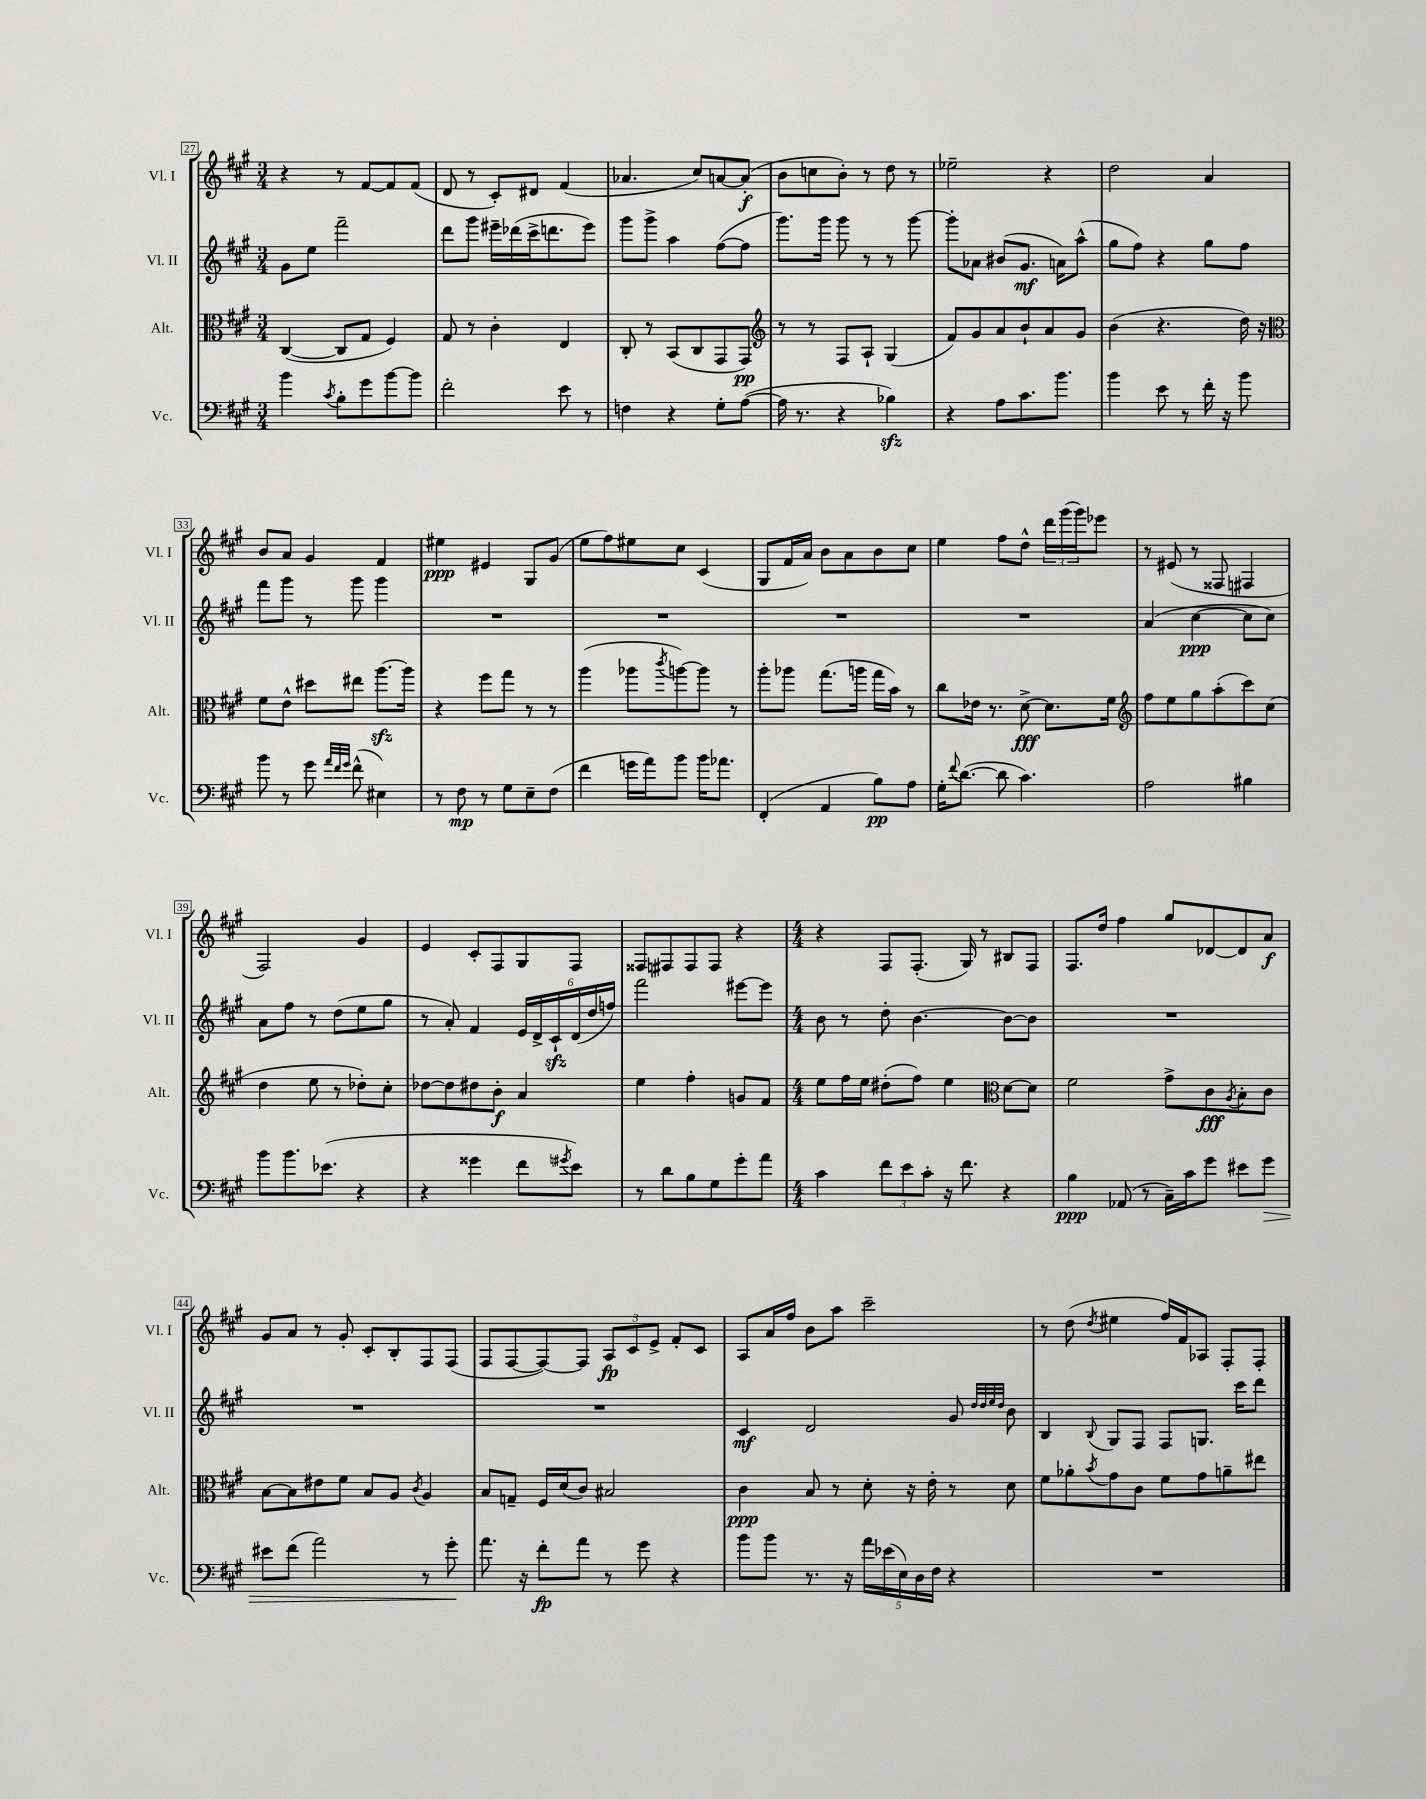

**kern	**dynam	**kern	**dynam	**kern	**dynam	**kern	**dynam
*part4	*part4	*part3	*part3	*part2	*part2	*part1	*part1
*staff4	*staff4	*staff3	*staff3	*staff2	*staff2	*staff1	*staff1
*I"Vc.	*	*I"Alt.	*	*I"Vl. II	*	*I"Vl. I	*
*I'Vc.	*	*I'Alt.	*	*I'Vl. II	*	*I'Vl. I	*
*clefF4	*	*clefC3	*	*clefG2	*	*clefG2	*
*k[f#c#g#]	*	*k[f#c#g#]	*	*k[f#c#g#]	*	*k[f#c#g#]	*
*M3/4	*	*M3/4	*	*M3/4	*	*M3/4	*
=27	=27	=27	=27	=27	=27	=27	=27
4b\	.	([4C#/	.	8g#\L	.	4r	.
.	.	.	.	8ee\J	.	.	.
8qc#/	.	.	.	.	.	.	.
8B'\L	.	8C#/L]	.	2fff#~\	.	8r	.
8g#\	.	8G#/J	.	.	.	[8f#/L	.
[8b\	.	4F#/)	.	.	.	8f#/]	.
8b\J]	.	.	.	.	.	(8f#/J	.
=28	=28	=28	=28	=28	=28	=28	=28
2f#'\	.	8G#/	.	8ddd\L	.	8d/	.
.	.	8r	.	8ggg#\J	.	8r	.
.	.	4c#'\	.	16eee#X~\LL	.	8c#'/L)	.
.	.	.	.	(16ddd-X\	.	.	.
.	.	.	.	16ccc#^\J	.	8d#X/J	.
.	.	.	.	8.dddn\	.	.	.
8e\	.	4E/	.	.	.	(4f#/	.
8r	.	.	.	8eee#\J)	.	.	.
=29	=29	=29	=29	=29	=29	=29	=29
4Fn\	.	8C#'/	.	8ggg#\L	.	4.a-X/	.
.	.	8r	.	8ggg#^\J	.	.	.
4r	.	(8BB/L	.	4aa\	.	.	.
.	.	8C#/	.	.	.	8cc#/L)	.
8G#'\L	.	8GG#/	.	([8ff#\L	.	[8an/	.
([8A\J	.	8GG#/J)	pp	8ff#\J]	.	(8a'/J]	f
=30	=30	=30	=30	=30	=30	=30	=30
*	*	*clefG2	*	*	*	*	*
16A\]	.	8r	.	8.ggg#\L)	.	8b\L	.
8.r	.	.	.	.	.	.	.
.	.	8r	.	.	.	8ccn\	.
.	.	.	.	16ggg#\Jk	.	.	.
4r	.	8F#/L	.	8ggg#\	.	8b'\J)	.
.	.	8A`/J	.	8r	.	8r	.
4B-Xzz\)	.	(4G#/	.	8r	.	8dd\	.
.	.	.	.	[8ggg#\	.	8r	.
=31	=31	=31	=31	=31	=31	=31	=31
4r	.	8f#/L)	.	8ggg#'\L]	.	2ee-X~\	.
.	.	8g#/	.	8a-X\J	.	.	.
8A\L	.	8a/	.	(8b#X/L	.	.	.
8.c#\	.	8b`/	.	8.g#/J	mf	.	.
.	.	8a/	.	.	.	4r	.
8.b\J	.	.	.	16an\KL)	.	.	.
.	.	8g#/J	.	(8aa^^\J	.	.	.
=32	=32	=32	=32	=32	=32	=32	=32
4b\	.	(4b\	.	8gg#\L	.	2dd\	.
.	.	.	.	8ff#\J)	.	.	.
8e\	.	4.r	.	4r	.	.	.
8r	.	.	.	.	.	.	.
16f#'\	.	.	.	8gg#\L	.	4a/	.
16r	.	.	.	.	.	.	.
8b\	.	16dd\)	.	8ff#\J	.	.	.
.	.	16r	.	.	.	.	.
!!LO:LB:g=z
=33	=33	=33	=33	=33	=33	=33	=33
*	*	*clefC3	*	*	*	*	*
8b\	.	8f#\L	.	8fff#\L	.	8b/L	.
8r	.	8e^^\J	.	8ggg#\J	.	8a/J	.
8g#\	.	8dd#X\L	.	8r	.	4g#/	.
32qqa/LLL	.	.	.	.	.	.	.
32qqf#/	.	.	.	.	.	.	.
32qqg#/JJJ	.	.	.	.	.	.	.
(8f#^^\	.	8ee#X\J	.	8ggg#\	.	.	.
4E#X\)	.	[8.aazz\L	.	4ggg#\	.	4f#/	.
.	.	16aa\Jk]	.	.	.	.	.
=34	=34	=34	=34	=34	=34	=34	=34
8r	.	4r	.	2.r	.	4ee#X\	ppp
8F#\	mp	.	.	.	.	.	.
8r	.	8ff#\L	.	.	.	4e#X/	.
8G#\L	.	8gg#\J	.	.	.	.	.
8E~\	.	8r	.	.	.	8G#/L	.
(8F#\J	.	8r	.	.	.	(8g#/J	.
=35	=35	=35	=35	=35	=35	=35	=35
4f#\	.	(4aa\	.	2.r	.	8ee\L	.
.	.	.	.	.	.	8ff#\)	.
16gn\LL	.	8aa-X\L	.	.	.	8ee#X\	.
16a\J)	.	.	.	.	.	.	.
.	.	8qccc#/	.	.	.	.	.
8b\J	.	[8aan\)	.	.	.	8cc#\J	.
16b\KL	.	8aa\J]	.	.	.	(4c#/	.
8.a-X\J	.	.	.	.	.	.	.
.	.	8r	.	.	.	.	.
=36	=36	=36	=36	=36	=36	=36	=36
(4FF#'/	.	8aa'\L	.	2.r	.	8G#/L	.
.	.	8aa-X\J	.	.	.	16f#/L	.
.	.	.	.	.	.	16a/JJ)	.
4AA/	.	(8.gg#\L	.	.	.	8b\L	.
.	.	.	.	.	.	8a\	.
.	.	16aan\Jk	.	.	.	.	.
8B\L)	pp	16gg#\LL	.	.	.	8b\	.
.	.	16b\JJ)	.	.	.	.	.
8A\J	.	8r	.	.	.	8cc#\J	.
=37	=37	=37	=37	=37	=37	=37	=37
16G#'\KL	.	8cc#\L	.	2.r	.	4ee\	.
8qqf#/	.	.	.	.	.	.	.
([8.d\J	.	.	.	.	.	.	.
.	.	16e-X\Jk	.	.	.	.	.
.	.	8.r	.	.	.	.	.
8d\]	.	.	.	.	.	8ff#\L	.
4.c#\)	.	[8d^\	fff	.	.	8dd^^\J	.
.	.	8.d\L]	.	.	.	24ddd\LL	.
.	.	.	.	.	.	(24ggg#\	.
.	.	.	.	.	.	24ggg#\J)	.
.	.	.	.	.	.	8eee-X\J	.
.	.	16f#\Jk	.	.	.	.	.
=38	=38	=38	=38	=38	=38	=38	=38
*	*	*clefG2	*	*	*	*	*
2A\	.	8ff#\L	.	(4a/	.	8r	.
.	.	8ee\	.	.	.	(8e#X/	.
.	.	8gg#\	.	[4cc#\	ppp	8r	.
.	.	(8aa'\	.	.	.	8F##X/	.
4B#X\	.	8ccc#\)	.	8cc#\L]	.	4F#X/	.
.	.	(8cc#\J	.	8cc#\J)	.	.	.
!!LO:LB:g=z
=39	=39	=39	=39	=39	=39	=39	=39
8b\L	.	4dd\	.	8a\L	.	2F#/)	.
8.b\	.	.	.	8ff#\J	.	.	.
.	.	8ee\	.	8r	.	.	.
(8.e-X\J	.	.	.	.	.	.	.
.	.	8r	.	(8dd\L	.	.	.
4r	.	8dd-X'\L)	.	8ee\	.	4g#/	.
.	.	8cc#'\J	.	8gg#\J	.	.	.
=40	=40	=40	=40	=40	=40	=40	=40
4r	.	[8dd-X\L	.	8r	.	4e/	.
.	.	8dd-\]	.	8a'/)	.	.	.
4g##X\	.	8dd#X\	.	4f#/	.	8c#'/L	.
.	.	8b'\J	f	.	.	8F#/	.
8f#\L	.	4a/	.	24e/LL	.	8G#/	.
.	.	.	.	24d^/	.	.	.
.	.	.	.	24c#zz`/	.	.	.
8qg#X/	.	.	.	.	.	.	.
8e\J)	.	.	.	(24d/	.	8F#/J	.
.	.	.	.	24dd/	.	.	.
.	.	.	.	24ffn/JJ)	.	.	.
=41	=41	=41	=41	=41	=41	=41	=41
8r	.	4ee\	.	2fff#\	.	8F##X/L	.
8d\L	.	.	.	.	.	8F#X/	.
8B\	.	4ff#'\	.	.	.	8F#/	.
8G#\	.	.	.	.	.	8F#/J	.
8g#'\	.	8gn/L	.	[8eee#X\L	.	4r	.
8a\J	.	8f#/J	.	8eee#\J]	.	.	.
=42	=42	=42	=42	=42	=42	=42	=42
*M4/4	*	*M4/4	*	*M4/4	*	*M4/4	*
4c#\	.	8ee\L	.	8b\	.	4r	.
.	.	16ff#\L	.	8r	.	.	.
.	.	16ee\JJ	.	.	.	.	.
12f#\L	.	(8dd#X'\L	.	8dd'\	.	8F#/L	.
12e\	.	.	.	.	.	.	.
.	.	8ff#\J)	.	[4.b\	.	(8.F#'/J	.
12c#'\J	.	.	.	.	.	.	.
16r	.	4ee\	.	.	.	.	.
8.f#\	.	.	.	.	.	16G#/)	.
.	.	.	.	.	.	8r	.
*	*	*clefC3	*	*	*	*	*
4r	.	[8d\L	.	8b\L_	.	8B#X/L	.
.	.	8d\J]	.	8b\J]	.	8F#/J	.
=43	=43	=43	=43	=43	=43	=43	=43
4B\	ppp	2f#\	.	1r	.	8.F#/L	.
.	.	.	.	.	.	16dd/Jk	.
(8AA-X/	.	.	.	.	.	4ff#\	.
8r	.	.	.	.	.	.	.
16C#~\LL)	.	8g#^\L	.	.	.	8gg#/L	.
16c#\J	.	.	.	.	.	.	.
8g#\J	.	8c#\	fff	.	.	[8d-X/	.
.	.	8qA/	.	.	.	.	.
8e#X\L	.	8B'\	.	.	.	8d-/]	.
!	!LO:HP:b	!	!	!	!	!	!
8g#\J	>	8c#\J	.	.	.	8a/J	f
!!LO:LB:g=z
=44	=44	=44	=44	=44	=44	=44	=44
8e#X\L	.	[8B\L	.	1r	.	8g#/L	.
(8f#\J	.	8B\]	.	.	.	8a/J	.
2a\)	.	8e#X\	.	.	.	8r	.
.	.	8f#\J	.	.	.	8g#'/	.
.	.	8B/L	.	.	.	8c#'/L	.
.	.	8A/J	.	.	.	8B'/	.
.	.	8qc#/	.	.	.	.	.
8r	.	4A/	.	.	.	8F#/	.
8g#'\	.	.	.	.	.	(8F#/J	.
.	]	.	.	.	.	.	.
=45	=45	=45	=45	=45	=45	=45	=45
8.a\	.	8B/L	.	1r	.	8F#/L	.
.	.	8Gn~/J	.	.	.	[8F#/	.
16r	.	.	.	.	.	.	.
8f#'\L	fp	16F#/LL	.	.	.	8F#/_)	.
.	.	(16d/J	.	.	.	.	.
8a\J	.	8c#/J)	.	.	.	8F#/J]	.
8r	.	2B#X/	.	.	.	12A/L	fp
.	.	.	.	.	.	12c#/	.
8g#\	.	.	.	.	.	.	.
.	.	.	.	.	.	12e^/J	.
4r	.	.	.	.	.	8f#'/L	.
.	.	.	.	.	.	8c#/J	.
=46	=46	=46	=46	=46	=46	=46	=46
8b\L	.	4c#\	ppp	4c#/	mf	8A/L	.
8b\J	.	.	.	.	.	16a/L	.
.	.	.	.	.	.	16ff#/JJ	.
8.r	.	8B/	.	2d/	.	8b\L	.
.	.	8r	.	.	.	8aa\J	.
16r	.	.	.	.	.	.	.
20a\LL	.	8d'\	.	.	.	2ccc#~\	.
(20e-X\	.	.	.	.	.	.	.
20E\)	.	.	.	.	.	.	.
.	.	16r	.	.	.	.	.
20D\	.	.	.	.	.	.	.
.	.	16e'\	.	.	.	.	.
20F#\JJ	.	.	.	.	.	.	.
4r	.	8r	.	8g#/	.	.	.
.	.	.	.	32qqdd/LLL	.	.	.
.	.	.	.	32qqdd/	.	.	.
.	.	.	.	32qqee/	.	.	.
.	.	.	.	32qqdd/JJJ	.	.	.
.	.	8d\	.	8b\	.	.	.
=47	=47	=47	=47	=47	=47	=47	=47
1r	.	8f#\L	.	4B/	.	8r	.
.	.	8a-X'\	.	.	.	(8dd\	.
.	.	8qb/	.	8qqB/	.	8qdd/	.
.	.	8g#\	.	8G#/L	.	4ee#X\	.
.	.	8c#\J	.	8F#/J	.	.	.
.	.	8f#\L	.	8F#/L	.	16ff#/LL)	.
.	.	.	.	.	.	16f#/J	.
.	.	8g#\	.	8.Gn/J	.	8A-X/J	.
.	.	8an~\	.	.	.	8F#'/L	.
.	.	.	.	16ccc#\KL	.	.	.
.	.	8ee#X\J	.	8ddd\J	.	8F#'/J	.
==	==	==	==	==	==	==	==
*-	*-	*-	*-	*-	*-	*-	*-
